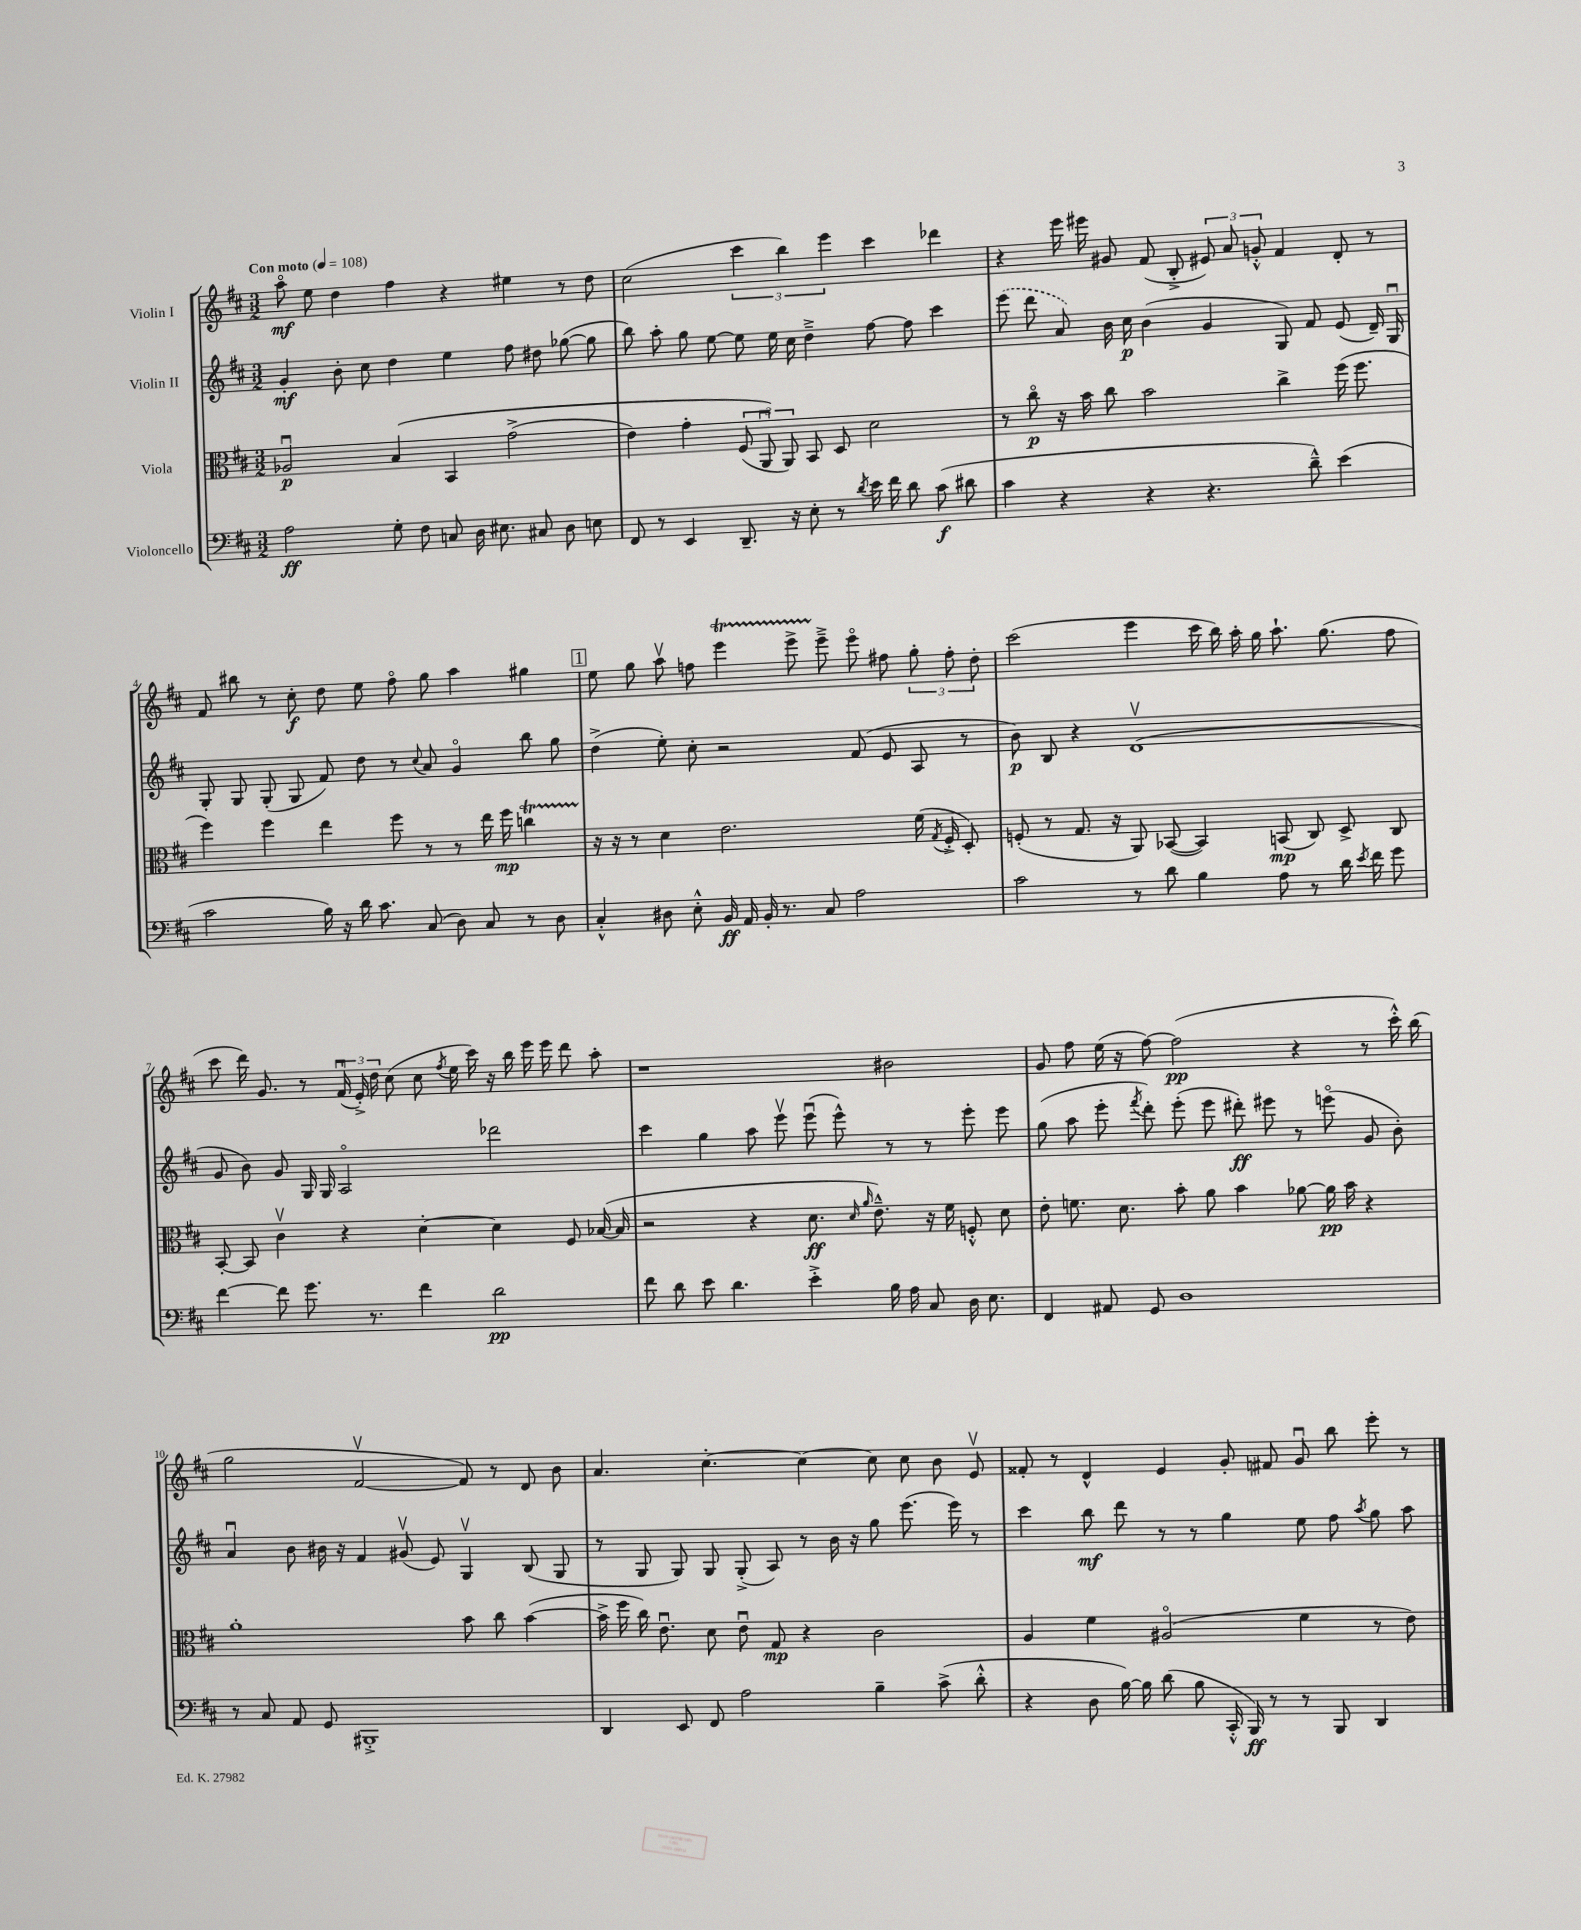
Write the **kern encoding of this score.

**kern	**kern	**kern	**kern
*staff4	*staff3	*staff2	*staff1
*clefF4	*clefC3	*clefG2	*clefG2
*k[f#c#]	*k[f#c#]	*k[f#c#]	*k[f#c#]
*M3/2	*M3/2	*M3/2	*M3/2
*MM108	*MM108	*MM108	*MM108
2A\	2A-u/	4g'/	8aao\
.	.	.	8ee\
.	.	8b'\	4dd\
.	.	8cc#\	.
8G'\	&(4B/	4dd\	4ff#\
8F#\	.	.	.
8C/	4BB/	4ee\	4r
16D\	.	.	.
8.E#\	.	.	.
.	(2g^\	8ff#\	4ee#\
8C#/	.	8dd#\	.
8D\	.	([8gg-\	8r
8E\	.	8gg-\]	8dd\
=	=	=	=
8FF#/	4e\)	8bb\)	(2cc#\
8r	.	8aa'\	.
4EE/	4g'\	8gg\	.
.	.	[8ee\	.
8.DD~/	(12F#/	8ee\]	6ccc#\
.	12AAu/&)	.	.
.	.	16ee\	.
.	12AA/)	.	6bb\)
16r	.	16cc#\	.
8E'\	8BB/	4dd~^\	.
.	.	.	6eee\
8r	8D/	.	.
8qd/	.	.	.
16e\	2d\	[8ff#\	4ccc#\
16f#\	.	.	.
8d\	.	8ff#\]	.
(8c#\	.	4ccc#\	4ddd-\
8d#\	.	.	.
=	=	=	=
4c#\	8r	(8eee\	4r
.	8cc#o\	8ddd\	.
4r	16r	8a/)	16eee\
.	16b\	.	16eee#\
.	8cc#\	16b\	8g#/
.	.	16cc#\	.
4r	2b\	(4b\	(8f#/
.	.	.	8B'^/
4.r	.	4g/	12e#/)
.	.	.	12a/
.	.	.	12g'^^/
.	4cc#^\	8G/)	4f#/
8d~^^\)	.	8f#/	.
(4e\	(16ff#\	(8e/	8d'/
.	8.ff#\	.	.
.	.	16d~/)	8r
.	.	16Gu/	.
=	=	=	=
2c#\	4ff#\)	8G'/	8f#/
.	.	8G/	8bb#\
.	4ff#\	(8G'/	8r
.	.	8G/	8cc#'\
16B\)	4ee\	8f#/)	8dd\
16r	.	.	.
16d\	.	8dd\	8ee\
8.c#\	.	.	.
.	8ff#\	8r	8ff#o\
.	.	8qqcc#/	.
(8C#/	8r	8a/	8gg\
8D\)	8r	4go/	4aa\
8C#/	16ee\	.	.
.	16ff#\	.	.
8r	4cc\	8bb\	4gg#\
8D\	.	8gg\	.
=	=	=	=
4C#'^^/	16r	(4dd^\	8ee\
.	16r	.	.
.	8r	.	8gg\
8D#\	4d\	8ee'\)	8aav\
8E'^^\	.	8cc#'\	8ff\
16BB/	2.e\	2r	4eee\
16AA/	.	.	.
16BB'/	.	.	.
8.r	.	.	.
.	.	.	8eee^\
8C#/	.	.	8eee~^\
2A\	.	(8f#/	8eeeo\
.	.	8e/	8ff#\
.	(16f#\	8A/	12gg'\
.	8qG/	.	.
.	16F#'^/	.	.
.	.	.	12ff#'\
.	8D'/)	8r	.
.	.	.	12dd'\
=	=	=	=
2c#\	(8F'/	8b\)	(2ccc#\
.	8r	8B/	.
.	8.G/	4r	.
.	16r	.	.
8r	8AA/)	(1dv	4eee\
8d\	([8BB-/	.	.
4B\	4BB-/])	.	16ccc#\
.	.	.	16bb\)
.	.	.	16aa'\
.	.	.	16gg\
8A\	(8BB/	.	8.aa`\
8r	8C#/)	.	.
.	.	.	(8.gg\
16d\	8D^/	.	.
8qe/	.	.	.
16f#\	.	.	.
8g\	8C#/	.	8ff#\
=	=	=	=
[4f#\	[8BB'/	8g/	8ccc#\
.	8BB/]	8b\)	16ddd\)
.	.	.	8.g/
8f#\]	4c#v\	8g/	.
8.g\	.	16G/	8r
.	.	16G/	.
.	4r	2Ao/	(24f#u/
.	.	.	24e'^/)
8.r	.	.	.
.	.	.	24dd\
.	.	.	(8cc#\
4f#\	[4d'\	.	8cc#\
.	.	.	8qff#/
.	.	.	16ee\
.	.	.	16ccc#\)
2d\	4d\]	2ddd-\	16r
.	.	.	16bb\
.	.	.	16eee\
.	.	.	16eee\
.	8F#/	.	8ddd\
.	([16B-/	.	8aa'\
.	16B-/]	.	.
=	=	=	=
8f#\	2r	4ccc#\	1r
8d\	.	.	.
8e\	.	4gg\	.
4.d\	.	.	.
.	4r	8aa\	.
.	.	8eeev\	.
4e'^\	8.d\	(8eeeu\	.
.	.	8eee^^\)	.
.	16qqd/	.	.
.	16qqa/	.	.
.	8.e~^^\)	.	.
16B\	.	8r	2b#\
16A\	.	.	.
8C#/	16r	8r	.
.	16f#\	.	.
16D\	8F'^^/	8eee'\	.
8.E\	.	.	.
.	8d\	8eee\	.
=	=	=	=
4FF#/	8e'\	(8gg\	8g/
.	8.f\	8aa\	8ff#\
8AA#/	.	8eee'\	(16ee\
.	8.d\	.	16r
.	.	8qfff#/	.
8GG/	.	8ddd'\)	[8ff#\)
1D	8b'\	(8eee'\	(2ff#\]
.	8a\	8eee\	.
.	4b\	8ddd#'\)	.
.	.	8eee#\	.
.	[8a-\	8r	4r
.	16a-\]	(8eeeo\	.
.	16b\	.	.
.	4r	8g/	8r
.	.	8b'\)	16ccc#'^^\)
.	.	.	(16bb\
=	=	=	=
8r	1a'	4au/	2gg\
8C#/	.	.	.
8AA/	.	8b\	.
8GG/	.	16b#\	.
.	.	16r	.
1BBB#'^	.	4f#/	[2f#v/
.	.	(8g#v/	.
.	.	8e/)	.
.	8b\	4Gv/	8f#/])
.	8cc#\	.	8r
.	([4b\	(8B/	8d/
.	.	8G/	8b\
=	=	=	=
4DD/	16b^\]	8r	4.a/
.	16ff#\	.	.
.	16cc#\)	8G/	.
.	8.eu\	.	.
8EE/	.	8G/)	.
8FF#/	8d\	8G/	[4.cc#'\
2A\	8eu\	(8G'^/	.
.	8G/	8A/)	.
.	4r	8r	4cc#\_
.	.	16b\	.
.	.	16r	.
4B~\	2c#\	8gg\	8cc#\]
.	.	(8.eee\	8cc#\
(8c#^\	.	.	8b\
.	.	16eee\)	.
8d'^^\	.	8r	8ev/
=	=	=	=
4r	4A/	4ccc#\	8f##'/
.	.	.	8r
8D\	4f#\	8bb\	4d^^/
[16B\)	.	8ddd\	.
16B\]	.	.	.
(8d\	(2A#o/	8r	4e/
8B\	.	8r	.
16CC#'^^/	.	4gg\	8g'/
16BBB/)	.	.	.
8r	.	.	8f#/
8r	4f#\	8ee\	8gu/
8BBB/	.	8ff#\	8bb\
.	.	8qaa/	.
4DD/	8r	8gg\	8eee'\
.	8e\)	8aa\	8r
==	==	==	==
*-	*-	*-	*-
